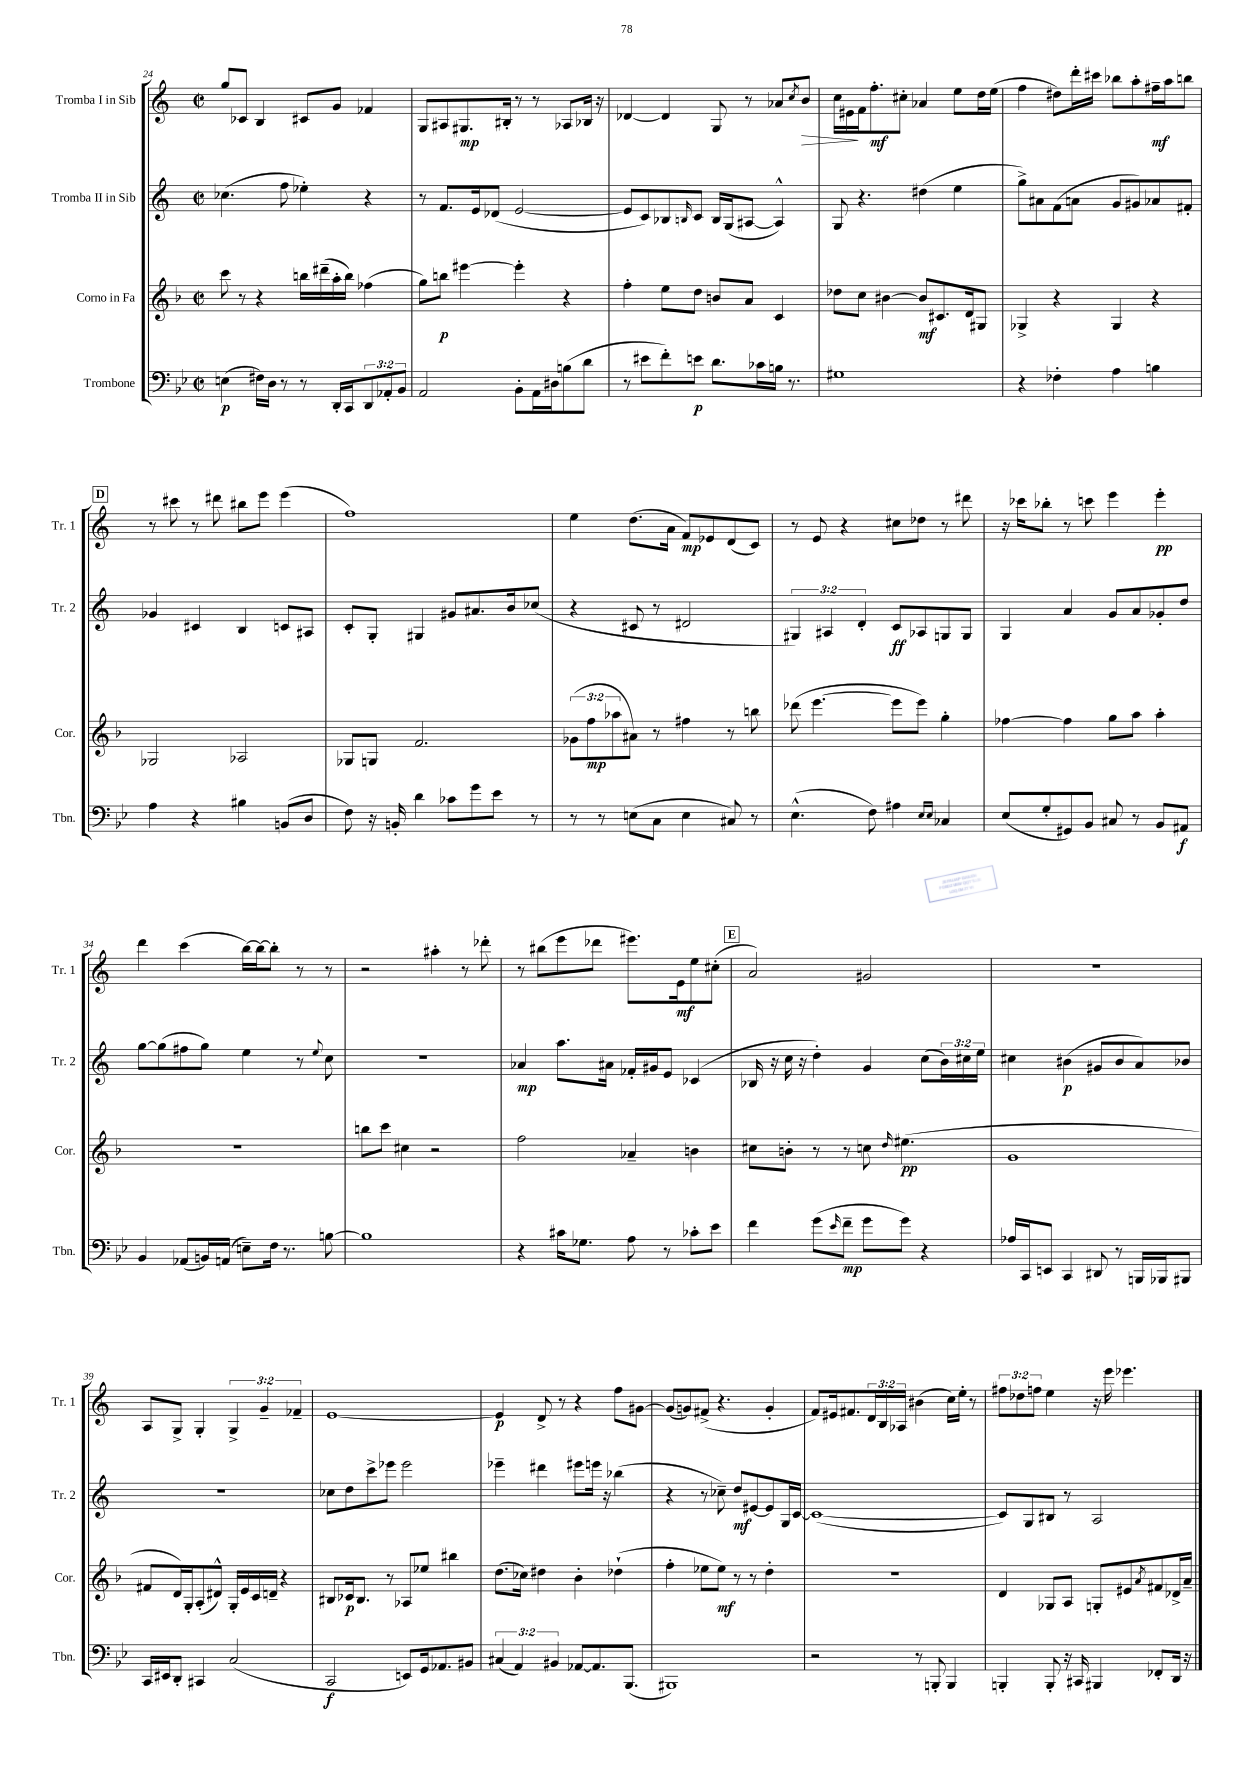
<<
\new StaffGroup <<
\new Staff = "s0" \with { instrumentName = "Tromba I in Sib" shortInstrumentName = "Tr. 1" } {
    \clef treble \key c \major \defaultTimeSignature \time 2/2 \override Staff.TupletNumber.text = #tuplet-number::calc-fraction-text
    g''8 ces'8 b4 cis'8 g'8 fes'4 |
    g8 ais8 gis8.\mp bis16-. r8 r8 aes8 bes16 r16 |
    des'4~ des'4 g8 r8 aes'8 \acciaccatura { c''8 } b'8\> |
    c''16 eis'16\! f'16 f''8.-.\mf cis''8-. aes'4 e''8 d''16 e''16( |
    f''4 dis''8) d'''16-. cis'''16 bes''8 a''8-. fis''16--\mf a''16 b''8 |
    \mark \markup { \box "D" } r8 cis'''8 r8 dis'''8 bis''8 e'''8 e'''4( |
    f''1) |
    e''4 d''8.( a'16 f'8\mp) ees'8 d'8( c'8) |
    r8 e'8 r4 cis''8 des''8 r8 dis'''8 |
    r16 ces'''16 bes''8-. r8 c'''8 e'''4 e'''4-.\pp |
    d'''4 c'''4( b''16~) b''16~ b''8-. r8 r8 |
    r2 ais''4-. r8 des'''8-. |
    r8 bis''8( e'''8 des'''8 eis'''8.) e'16\mf e''8 cis''8-.( |
    \mark \markup { \box "E" } a'2) gis'2 |
    R1 |
    a8 g8-> g4-. \tuplet 3/2 { g4-> g'4-- fes'4-- } |
    e'1~ |
    e'4\p d'8-> r8 r4 f''8 gis'8~ |
    gis'8( g'8) fis'8->( r4. g'4-. |
    f'8) eis'16 fis'8. \tuplet 3/2 { d'16 b16 aes16 } bis'4( c''16) e''16-. r8 |
    \tuplet 3/2 { fis''8 des''8 f''8 } e''4 r16 e'''16 ees'''4. \bar "|." |
}
\new Staff = "s1" \with { instrumentName = "Tromba II in Sib" shortInstrumentName = "Tr. 2" } {
    \clef treble \key c \major \defaultTimeSignature \time 2/2 \override Staff.TupletNumber.text = #tuplet-number::calc-fraction-text
    ces''4.( f''8 ees''4-.) r4 |
    r8 f'8. e'16 des'8( e'2~ |
    e'8 c'8) bes8 \grace { b16 } c'8 b16 g16( ais8~ ais4-^) |
    g8 r4. dis''4( e''4 |
    g''8->) ais'8 f'8( a'8 g'8 gis'8) aes'8 fis'8-. |
    \mark \markup { \box "D" } ges'4 cis'4 b4 c'8 ais8 |
    c'8-. g8-. gis4 gis'8 ais'8. b'16 ces''8( |
    r4 cis'8 r8 dis'2 |
    \tuplet 3/2 { gis4) ais4 d'4-. } c'8\ff aes8 g8 g8 |
    g4 a'4 g'8 a'8 ges'8-. d''8 |
    g''8~ g''8( fis''8 g''8) e''4 r8 \appoggiatura { e''8 } c''8 |
    R1 |
    aes'4\mp a''8. ais'16 fes'16-. gis'16 e'8 ces'4( |
    \mark \markup { \box "E" } bes16 r16 c''16 r16 d''4-.) g'4 c''8( \tuplet 3/2 { b'16) cis''16 e''16 } |
    cis''4 bis'4\p( gis'8 bis'8 a'8) bes'8 |
    R1 |
    ces''8 d''8 c'''8-> ees'''8 ees'''2 |
    ees'''4-- dis'''4 eis'''8 e'''16 r16 bes''4( |
    r4 r8 ces''8--) d''8\mf eis'8~ eis'8 g16 c'16~ |
    c'1~( |
    c'8) g8 bis8 r8 a2 \bar "|." |
}
\new Staff = "s2" \with { instrumentName = "Corno in Fa" shortInstrumentName = "Cor." } {
    \clef treble \key f \major \defaultTimeSignature \time 2/2 \override Staff.TupletNumber.text = #tuplet-number::calc-fraction-text
    c'''8 r8 r4 b''16 dis'''16--( a''16-. b''16) fes''4( |
    g''8) b''8\p eis'''4~ eis'''4-. r4 |
    f''4-. e''8 d''8 b'8 a'8 c'4 |
    des''8 c''8 bis'4~ bis'8\mf cis'8. d'16 gis8 |
    ges4-> r4 ges4 r4 |
    \mark \markup { \box "D" } ges2 aes2 |
    ges8 g8 f'2. |
    \tuplet 3/2 { ges'8( f''8\mp aes''8 } ais'8) r8 fis''4 r8 b''8 |
    des'''8( e'''4.~ e'''8 e'''8) g''4-. |
    fes''4~ fes''4 g''8 a''8 a''4-. |
    r1 |
    b''8 c'''8 cis''4 r2 |
    f''2 aes'4-- b'4 |
    \mark \markup { \box "E" } cis''8 b'8-. r8 r8 c''8 \grace { d''16 } eis''4.\pp( |
    g'1 |
    fis'8 d'16) g16-. a8-.( dis'8-^) g16-. e'16 c'16 d'16-- r4 |
    bis8 ces'16\p bis8. r8 aes8 ees''8 bis''4 |
    d''8.( ces''16) dis''4 bes'4-. des''4-!( |
    f''4-. ees''8 ees''8\mf) r8 r8 d''4-. |
    R1 |
    d'4 ges8 a8 g8-. eis'8 \acciaccatura { a'8 } fis'8 des'16-> a'16-- \bar "|." |
}
\new Staff = "s3" \with { instrumentName = "Trombone" shortInstrumentName = "Tbn." } {
    \clef bass \key bes \major \defaultTimeSignature \time 2/2 \override Staff.TupletNumber.text = #tuplet-number::calc-fraction-text
    e4\p( fis16) d16 r8 r8 d,16-. c,16 \tuplet 3/2 { d,8 aes,8-. bes,8 } |
    a,2 bes,8-. a,16 dis16 b8( d'8 |
    r8 eis'8 f'8-.) e'8\p d'8. ces'16 b16 r8. |
    gis1 |
    r4 fes4-. a4 b4 |
    \mark \markup { \box "D" } a4 r4 bis4 b,8( d8 |
    f8) r16 b,16-. d'4 ces'8 g'8 ees'8 r8 |
    r8 r8 e8( c8 e4 cis8) r8 |
    ees4.-^( f8) ais4 \grace { ees16 ees16 } ces4 |
    ees8( g8-. gis,8) bes,8 cis8 r8 bes,8 ais,8\f |
    bes,4 aes,8( b,16) a,16( e8--) f16 r8. b8~ |
    b1 |
    r4 cis'16 ges8. a8 r8 ces'8-. ees'8 |
    \mark \markup { \box "E" } f'4 g'8( \grace { ees'16 } f'8--\mp g'8 g'8) r4 |
    aes16 c,16 e,8 c,4 dis,8 r8 b,,16 bes,,16 bis,,8 |
    c,16 eis,16 d,8-. cis,4 c2( |
    c,2\f e,8) g,16 aes,8. bis,8 |
    \tuplet 3/2 { cis4( a,4) bis,4 } aes,8~ aes,8. bes,,8.( |
    bis,,1) |
    r2 r8 b,,8-. b,,4 |
    b,,4-. b,,8-. r16 cis,16 bis,,4 fes,8-. d,16 r16 \bar "|." |
}
>>
>>
\layout { \context { \Score currentBarNumber = #24 } }
